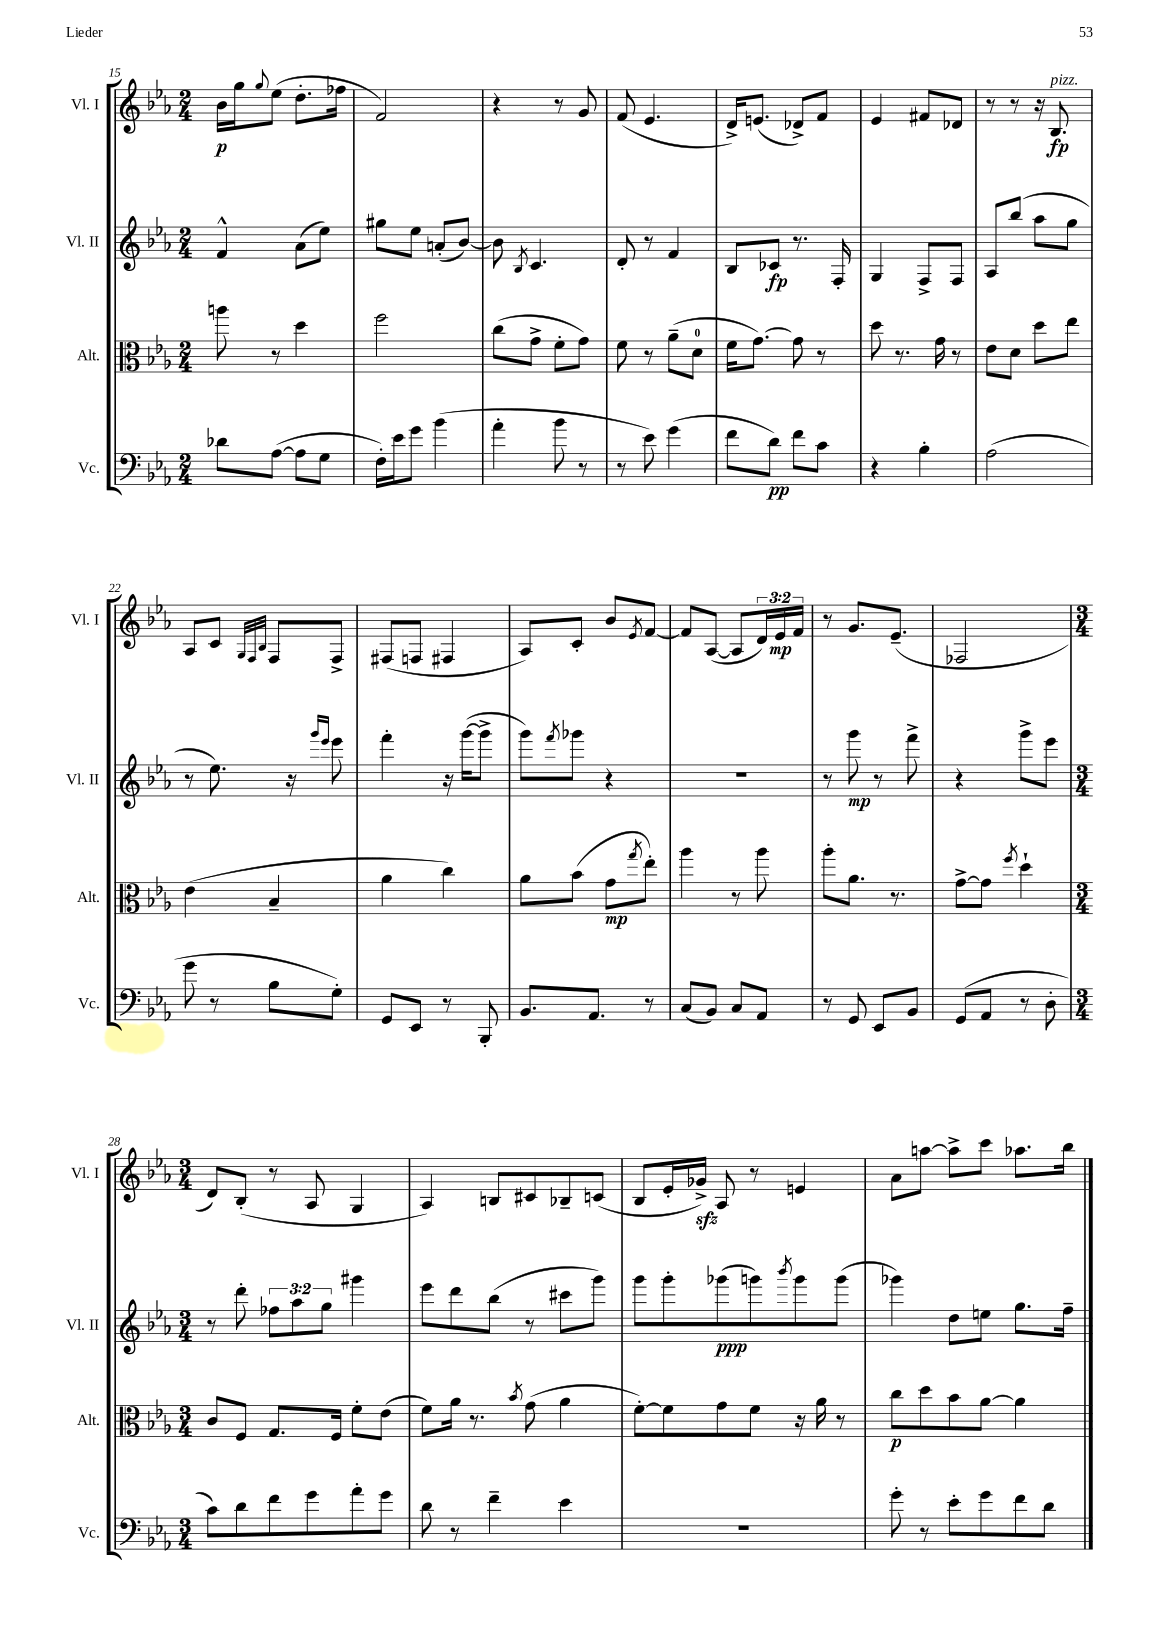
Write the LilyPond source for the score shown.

<<
\new StaffGroup <<
\new Staff = "s0" \with { instrumentName = "Vl. I" shortInstrumentName = "Vl. I" } {
    \clef treble \key ees \major \numericTimeSignature \time 2/4 \override Staff.TupletNumber.text = #tuplet-number::calc-fraction-text
    bes'16\p g''16 \appoggiatura { g''8 } ees''8( d''8.-. fes''16 |
    f'2) |
    r4 r8 g'8 |
    f'8( ees'4. |
    d'16->) e'8.( des'8->) f'8 |
    ees'4 fis'8 des'8 |
    r8 r8 r16 bes8.\fp^\markup { \italic "pizz." } |
    aes8 c'8 \grace { g32 f32 bes32 } f8 f8-> |
    fis8( f8 fis4 |
    aes8) c'8-. bes'8 \acciaccatura { ees'8 } f'8~ |
    f'8 aes8~( aes8 \tuplet 3/2 { d'16) ees'16\mp f'16 } |
    r8 g'8. ees'8.--( |
    fes2 |
    \numericTimeSignature \time 3/4 d'8) bes8-.( r8 aes8 g4 |
    aes4) b8 cis'8 bes8-- c'8( |
    bes8 ees'16-. ges'16->\sfz) aes8 r8 e'4 |
    aes'8 a''8~ a''8-> c'''8 aes''8. bes''16 \bar "|." |
}
\new Staff = "s1" \with { instrumentName = "Vl. II" shortInstrumentName = "Vl. II" } {
    \clef treble \key ees \major \numericTimeSignature \time 2/4 \override Staff.TupletNumber.text = #tuplet-number::calc-fraction-text
    f'4-^ aes'8( ees''8) |
    gis''8 ees''8 a'8-.( bes'8~) |
    bes'8 \acciaccatura { bes8 } c'4. |
    d'8-. r8 f'4 |
    bes8 ces'8\fp r8. f16-. |
    g4 f8-> f8 |
    aes8 bes''8( aes''8 g''8 |
    r8 ees''8.) r16 \grace { g'''16 ees'''16 } ees'''8 |
    f'''4-. r16 g'''16~( g'''8-> |
    g'''8) \acciaccatura { f'''8 } ges'''8 r4 |
    R2 |
    r8 g'''8\mp r8 f'''8-> |
    r4 g'''8-> ees'''8 |
    \numericTimeSignature \time 3/4 r8 d'''8-. \tuplet 3/2 { fes''8 aes''8 g''8 } gis'''4 |
    ees'''8 d'''8 bes''8( r8 cis'''8 g'''8) |
    g'''8 g'''8-. ges'''8\ppp( g'''8) \acciaccatura { bes'''8 } g'''8 g'''8( |
    ges'''4) d''8 e''8 g''8. f''16-- \bar "|." |
}
\new Staff = "s2" \with { instrumentName = "Alt." shortInstrumentName = "Alt." } {
    \clef alto \key ees \major \numericTimeSignature \time 2/4
    a''8 r8 d''4 |
    f''2 |
    c''8( g'8-> f'8-. g'8) |
    f'8 r8 aes'8--( d'8-0 |
    f'16 g'8.~) g'8 r8 |
    d''8 r8. g'16 r8 |
    ees'8 d'8 d''8 ees''8 |
    ees'4( bes4-- |
    aes'4 c''4) |
    aes'8 bes'8( g'8\mp \acciaccatura { g''8 } ees''8-.) |
    aes''4 r8 aes''8 |
    aes''8-. aes'8. r8. |
    g'8~-> g'8 \acciaccatura { f''8 } d''4-! |
    \numericTimeSignature \time 3/4 c'8 f8 g8. f16 f'8-. ees'8( |
    f'8) aes'16 r8. \acciaccatura { bes'8 } g'8( aes'4 |
    f'8~-.) f'8 g'8 f'8 r16 aes'16 r8 |
    c''8\p d''8 bes'8 aes'8~ aes'4 \bar "|." |
}
\new Staff = "s3" \with { instrumentName = "Vc." shortInstrumentName = "Vc." } {
    \clef bass \key ees \major \numericTimeSignature \time 2/4
    des'8 aes8~( aes8 g8 |
    f16-.) ees'16 g'8 bes'4( |
    aes'4-. bes'8 r8 |
    r8 ees'8) g'4( |
    f'8 d'8\pp) f'8 c'8 |
    r4 bes4-. |
    aes2( |
    g'8 r8 bes8 g8-.) |
    g,8 ees,8 r8 bes,,8-. |
    bes,8. aes,8. r8 |
    c8( bes,8) c8 aes,8 |
    r8 g,8 ees,8 bes,8 |
    g,8( aes,8 r8 d8-. |
    \numericTimeSignature \time 3/4 c'8) d'8 f'8 g'8 aes'8-. g'8 |
    d'8 r8 f'4-- ees'4 |
    R2. |
    g'8-. r8 ees'8-. g'8 f'8 d'8 \bar "|." |
}
>>
>>
\layout { \context { \Score currentBarNumber = #15 } }
